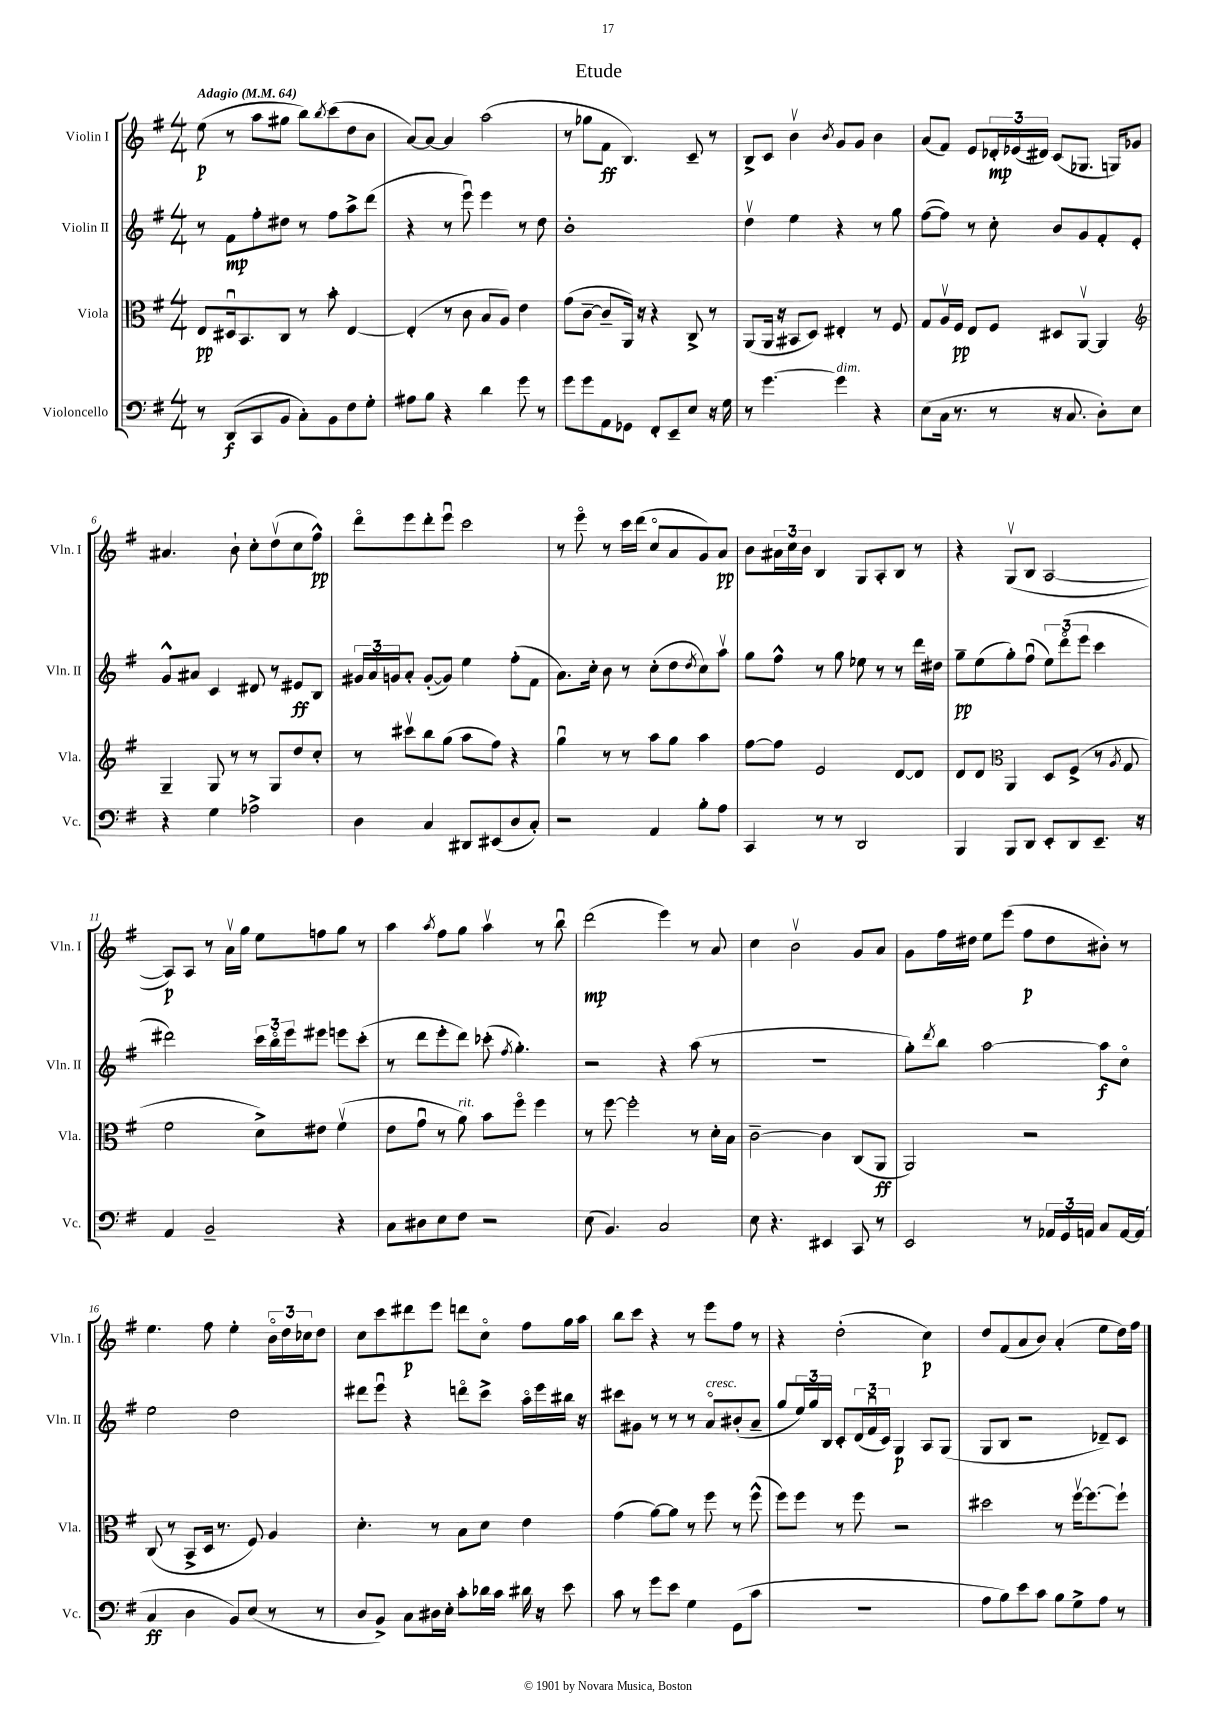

**kern	**kern	**kern	**kern
*staff4	*staff3	*staff2	*staff1
*clefF4	*clefC3	*clefG2	*clefG2
*k[f#]	*k[f#]	*k[f#]	*k[f#]
*M4/4	*M4/4	*M4/4	*M4/4
*MM64	*MM64	*MM64	*MM64
8r	8E	8r	(8ee
(8DD	16D#u	8f#	8r
.	8.BB	.	.
8CC	.	8ff#'	8aa
8BB	8C	8dd#	8gg#
8C')	8r	8r	8bb)
.	.	.	8qbb
8BB	8b'	8ff#	(8ccc
8F#	[4E	8aa^	8dd
8G'	.	(8ddd	8b
=	=	=	=
8A#	(4E']	4r	[8a)
8B	.	.	8a_
4r	8r	8r	4a]
.	8c	8eeeu)	.
4d	8B	4eee	(2aa
.	8A)	.	.
8g	4e	8r	.
8r	.	8dd	.
=	=	=	=
8g	(8g	1b'	8r
8g	[8c~	.	8gg-
8AA	8c~]	.	8f#
8GG-	16AA)	.	4.B)
.	16r	.	.
8FF#'	4r	.	.
8EE~	.	.	.
8E	8C^	.	8c~
16r	8r	.	8r
16G	.	.	.
=	=	=	=
8r	(8AA	4ddv	8B^
[4.g	16AA	.	8c
.	16r	.	.
.	8BB#	4ee	4bv
.	8D)	.	.
.	.	.	8qb
4g]	4E#'	4r	8g
.	.	.	8g
4r	8r	8r	4b
.	8F#	8gg	.
=	=	=	=
(8E	8G	([8ff#	(8a
16C	16Av	8ff#])	8f#)
8.r	16F#	.	.
.	8E	8r	8e
8r	8F#	8cc'	24d-'
.	.	.	(24e-
.	.	.	24d#)
16r	8D#	8b	(8c
8.C	.	.	.
.	[8AAv	8g	8.G-
8D')	4AA]	8f#'	.
.	.	.	16G)
8E	.	8e'	8g-
=	=	=	=
*	*clefG2	*	*
4r	4G~	8g^^	4.a#
.	.	8a#	.
4G	8G	4c	.
.	8r	.	8b`
2A-^	8r	8d#	8cc'
.	8G	8r	(8ddv
.	8dd	8e#	8cc
.	8cc'	8B	8ff#^^)
=	=	=	=
4D	8r	24g#	8dddo
.	.	24a	.
.	.	24g	.
.	8ccc#v	8a'	8eee
4C	8bb	([8g'	8ddd'
.	(8gg	8g])	8eeeu
8DD#	8aa	4ee	2ccc
(8EE#	8ff#)	.	.
8D	4r	(8ff#'	.
8C')	.	8f#	.
=	=	=	=
2r	4ggu	8.a)	8r
.	.	.	8eeeo
.	.	16cc'	.
.	8r	8b	8r
.	8r	8r	16ccc
.	.	.	(16ddd
4AA	8aa	(8cc'	8cco
.	8gg	8dd	8a
.	.	8qdd	.
8B'	4aa	8cc)	8g)
8A	.	8aav	8a
=	=	=	=
4CC	[8ff#	8gg	8b
.	8ff#]	8ff#^^	24a#
.	.	.	24cc
.	.	.	24b
8r	2e	8r	4B
8r	.	8gg	.
2DD	.	8ee-	8G
.	.	8r	8A'
.	[8d	8r	8B
.	8d]	16ddd	8r
.	.	16dd#	.
=	=	=	=
4BBB	8d	8gg~	4r
.	8d	(8ee	.
*	*clefC3	*	*
8BBB	4AA	8gg')	(8Gv
8DD	.	(8ff#u	8B
8EE'	8D	12ee)	[2A
.	.	(12dddo	.
8DD	(8F#^	.	.
.	.	12eee	.
8.EE~	8r	4ccc	.
.	8qA	.	.
.	8G	.	.
16r	.	.	.
=	=	=	=
4AA	2f#	2ddd#)	8A])
.	.	.	8A
2BB~	.	.	8r
.	.	.	16av
.	.	.	16gg
.	8d^)	24ccc	8ee
.	.	24bbo	.
.	.	24eee	.
.	8e#	8eee#	8ff
4r	(4f#v	8eee	8gg
.	.	(8ccc'	8r
=	=	=	=
8C	8e	8r	4aa
8D#	8gu	8ddd	.
.	.	.	8qaa
8E	8r	8eee'	8ff#
8F#	8a)	8ddd)	8gg
2r	8b	(8ccc-'	4aav
.	.	8qff#	.
.	8ff#o	4.gg')	.
.	4ff#	.	8r
.	.	.	8bbu
=	=	=	=
(8E	8r	2r	(2ddd
4.BB)	[8ff#	.	.
.	2ff#']	.	.
2C	.	4r	4eee)
.	8r	(8aa	8r
.	16d'	8r	8a
.	16B	.	.
=	=	=	=
8E	[2c~	1r	4cc
4.r	.	.	.
.	.	.	2bv
4EE#	4c]	.	.
8CC	(8C	.	8g
8r	8AA	.	8a
=	=	=	=
2EE	2AA)	8gg')	8g
.	.	8qddd	.
.	.	8bb	16ff#
.	.	.	16dd#
.	.	[2aa	8ee
.	.	.	(8eee
8r	2r	.	8ff#
24AA-	.	.	8dd#
24GG	.	.	.
24AA	.	.	.
8C	.	8aa]	8b#')
[16AA	.	8cco	8r
(16AA]	.	.	.
=	=	=	=
4C	(8C	2ee	4.ee
.	8r	.	.
4D	8BB^	.	.
.	16D	.	8ff#
.	8.r	.	.
8BB)	.	2dd	4ee'
(8E	8F#)	.	.
8r	4A	.	24bo
.	.	.	24dd
.	.	.	24cc-
8r	.	.	8dd
=	=	=	=
8D	4.d'	8ddd#	8cc
8BB^)	.	8eeeu	8ccc
8C	.	4r	8ddd#
16D#	8r	.	8eee
16E'	.	.	.
8c'	8B	8dddo	8ddd
16d-	8d	8ccc^	8cco
16c	.	.	.
16d#	4e	16aao	8ff#
16r	.	16eee	.
8e	.	16bb#	16gg
.	.	16r	16aa
=	=	=	=
8c	(4g	8ccc#	8bb
8r	.	8g#	8ccc
8g	[8a)	8r	4r
8e	8a]	8r	.
4G	8r	8r	8r
.	8ff#	8ao	8eee
(8GG	8r	(8b#'	8ff#
8c	(8ff#^^	8a~	8r
=	=	=	=
1r	8ff#)	8gg	4r
.	8ff#	24ee)	.
.	.	24gg	.
.	.	24B	.
.	8r	8c'	(2dd'
.	8ff#	(24d	.
.	.	24f#u	.
.	.	24c)	.
.	2r	4G	.
.	.	8A	4cc)
.	.	(8G	.
=	=	=	=
8A	2dd#	8G	8dd
8B)	.	8B	(8f#
8e	.	2r	8a
8c	.	.	8b)
8B	8r	.	(4a'
8G^	[16ff#v	.	.
.	8.ff#_	.	.
8A	.	8d-~)	8ee
8r	8ff#`]	8c	16dd)
.	.	.	16ff#
==	==	==	==
*-	*-	*-	*-
